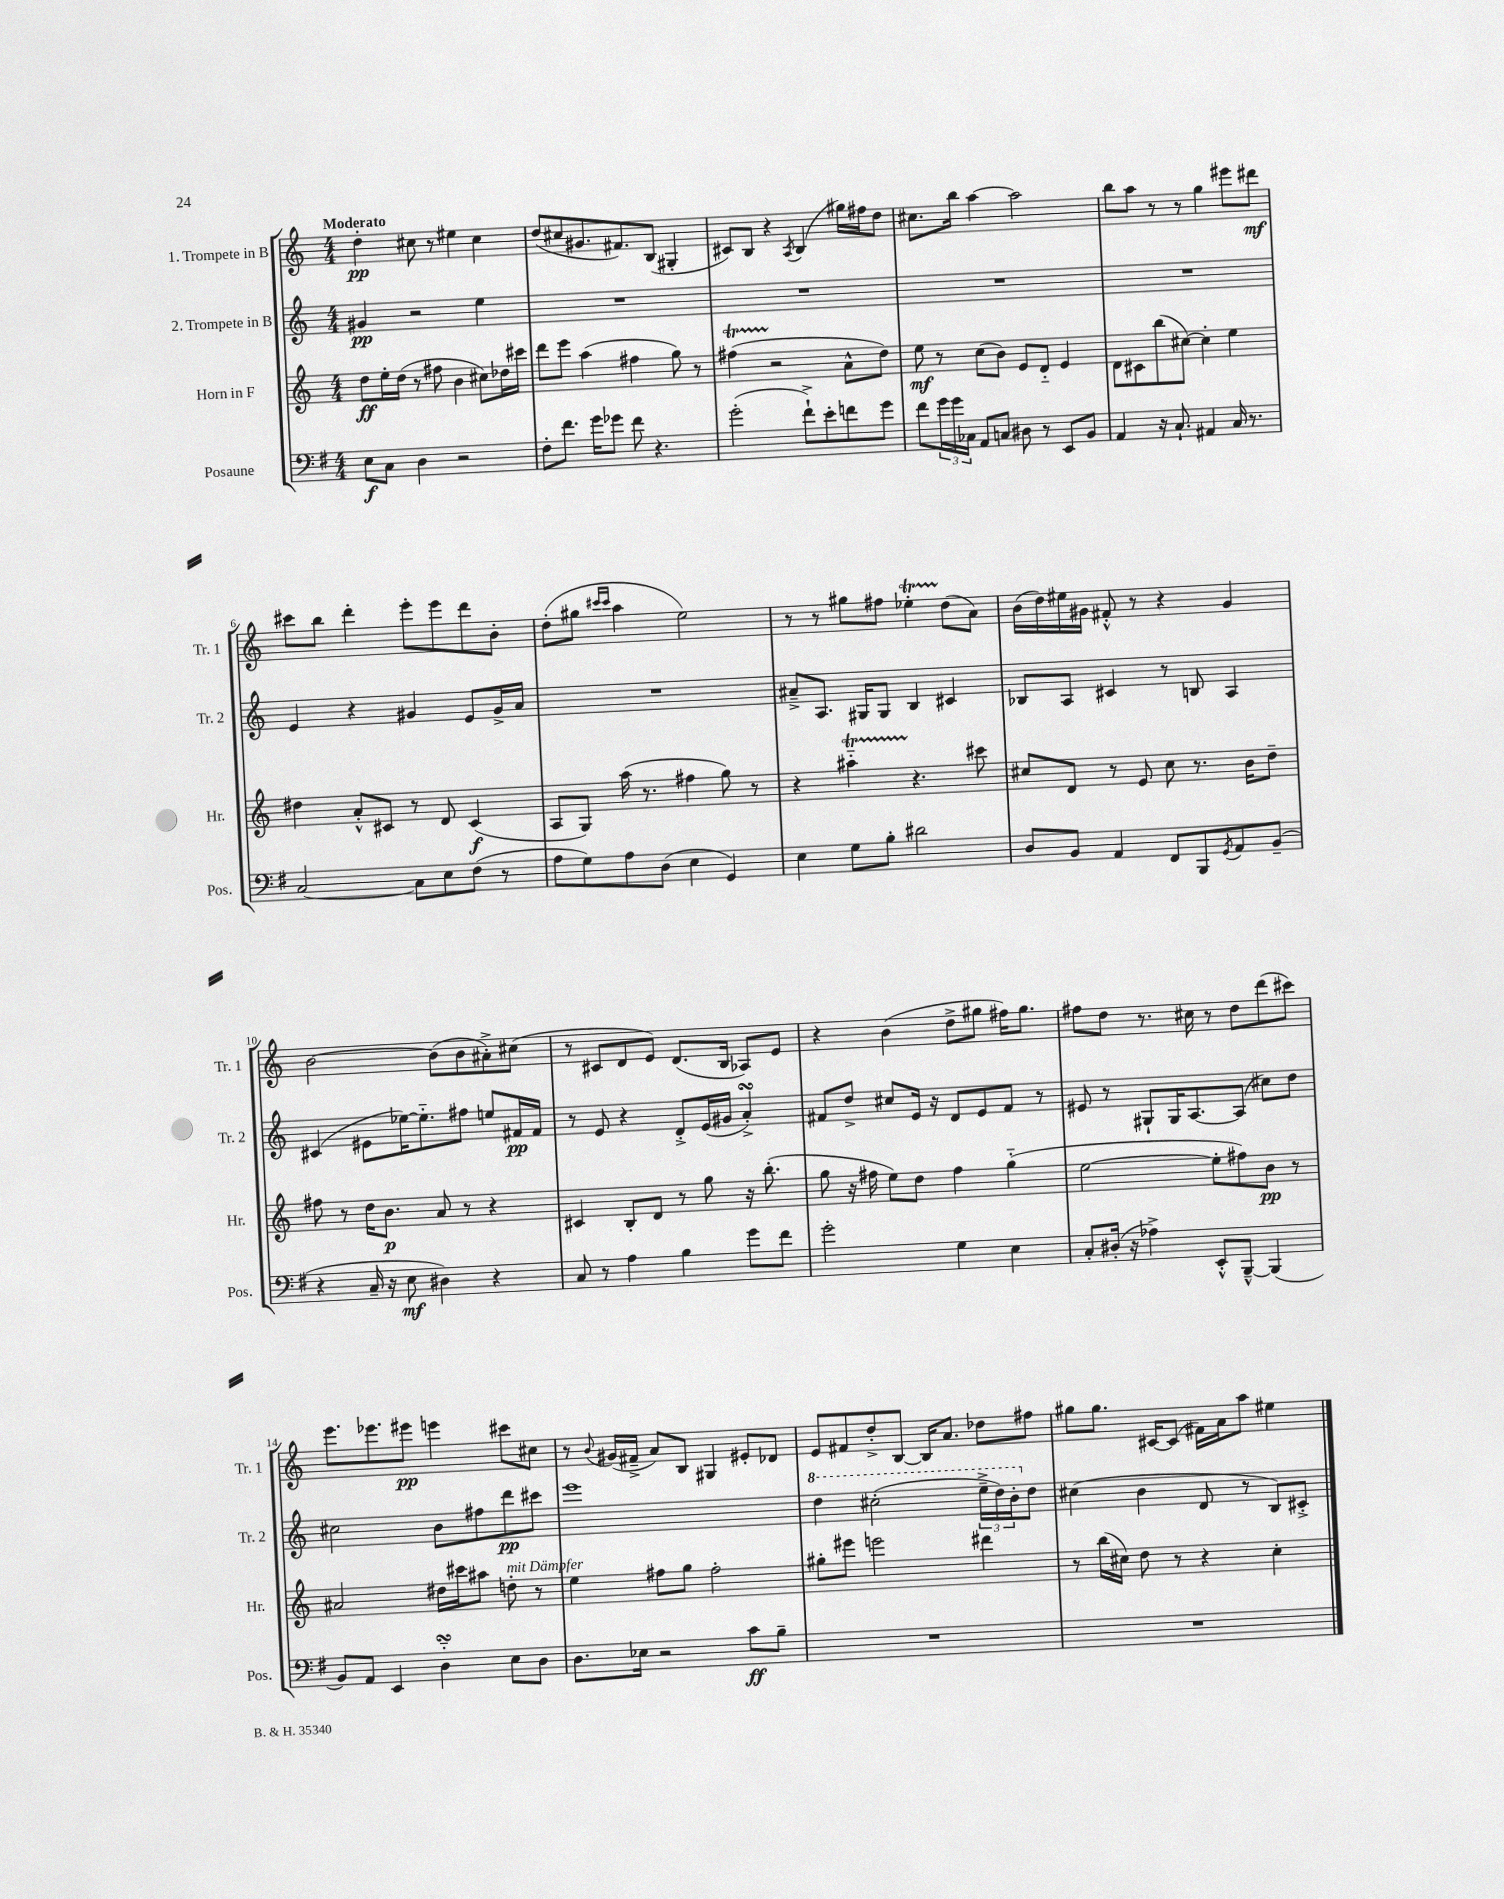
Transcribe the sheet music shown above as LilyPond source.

<<
\new StaffGroup <<
\new Staff = "s0" \with { instrumentName = "1. Trompete in B" shortInstrumentName = "Tr. 1" } {
    \clef treble \key c \major \numericTimeSignature \time 4/4 \tempo "Moderato"
    d''4-.\pp cis''8 r8 eis''4 cis''4 |
    d''8( cis''8 gis'8. fis'8.) b8( gis4-. |
    cis'8) b8 r4 \acciaccatura { a8 } b4( gis''16) fis''16 d''8 |
    cis''8. b''16 a''4~ a''2 |
    b''8 a''8 r8 r8 g''4 eis'''8 dis'''8\mf |
    cis'''8 b''8 d'''4-. e'''8-. e'''8 d'''8 b'8-. |
    d''8-.( gis''8 \grace { cis'''16 cis'''16 } a''4 e''2) |
    r8 r8 gis''8 fis''8 ees''4-.\startTrillSpan d''8\stopTrillSpan( a'8) |
    b'16( d''16) eis''16 gis'16 fis'8-.-^ r8 r4 gis'4 |
    b'2~ b'8( b'8 ais'8-.->) cis''8( |
    r8 cis'8 d'8 e'8) d'8.( b16 aes8) e'8 |
    r4 b'4( d''8-> gis''8 fis''16) gis''8. |
    fis''8 d''8 r8. cis''16 r8 d''8 d'''8( cis'''8) |
    e'''8. ees'''8. eis'''8\pp e'''4 cis'''8 cis''8 |
    r8 \appoggiatura { b'8 } gis'16( fis'16---> a'8) b8 gis4 eis'8-. des'8 |
    e'8 fis'8 d''8-.-> b8~ b16 a'8. des''8 fis''8 |
    gis''8 gis''8. cis'16~ cis'8( fis'16) a'16 a''8 eis''4 \bar "|." |
}
\new Staff = "s1" \with { instrumentName = "2. Trompete in B" shortInstrumentName = "Tr. 2" } {
    \clef treble \key c \major \numericTimeSignature \time 4/4
    gis'4\pp r2 e''4 |
    R1 |
    R1 |
    R1 |
    R1 |
    e'4 r4 gis'4 e'8 gis'16-> a'16 |
    R1 |
    ais'8---> a8. gis16 gis8 b4 cis'4 |
    bes8 a8 cis'4 r8 b8 a4 |
    cis'4( eis'8 ees''16~) ees''8.-_ fis''8 e''8 fis'16\pp fis'16 |
    r8 e'8 r4 d'8-.-> e'16( gis'16 a'4-.->\turn) |
    fis'8 d''8-> cis''8 e'16 r16 d'8 e'8 fis'8 r8 |
    eis'8 r8 gis8-! gis16 a8.~ a8( cis''8) d''8 |
    cis''2 b'8 fis''8 d'''8\pp cis'''8 |
    e'''1 |
    \ottava #1 d'''4 cis'''2-.( \tuplet 3/2 { e'''16---> d'''16) b''16-. \ottava #0 } d''8 |
    cis''4( b'4 d'8 r8 b8) cis'8-.-> \bar "|." |
}
\new Staff = "s2" \with { instrumentName = "Horn in F" shortInstrumentName = "Hr." } {
    \clef treble \key c \major \numericTimeSignature \time 4/4
    d''8\ff e''16-. d''16( r8 fis''8 b'4 cis''8) des''16 cis'''16 |
    d'''8 e'''8 a''4( fis''4 g''8) r8 |
    fis''4\startTrillSpan( r2\stopTrillSpan a'8-^ d''8) |
    e''8\mf r8 c''8( b'8) e'8 d'8-_ e'4 |
    d'8 cis'8 b''8( cis''8~) cis''4-. e''4 |
    dis''4 a'8-.-^ cis'8 r8 d'8 cis'4\f( |
    a8 g8) a''16( r8. fis''4 g''8) r8 |
    r4 ais''4-_\startTrillSpan r4.\stopTrillSpan cis'''8 |
    cis''8 d'8 r8 e'8 cis''8 r8. b'16 d''8-- |
    fis''8 r8 d''16 b'8.\p a'8 r8 r4 |
    cis'4 b8-. d'8 r8 g''8 r16 b''8.-.( |
    g''8 r16 fis''16 e''8) d''8 fis''4 g''4-_( |
    e''2~ e''8-. fis''8) b'8\pp r8 |
    ais'2 dis''16 cis'''16 ais''8 d''8-.^\markup { \italic "mit Dämpfer" } r8 |
    e''4 fis''8 g''8 fis''2-. |
    gis''8-. eis'''8 e'''2 dis'''4 |
    r8 b''16( cis''16) d''8 r8 r4 cis''4-. \bar "|." |
}
\new Staff = "s3" \with { instrumentName = "Posaune" shortInstrumentName = "Pos." } {
    \clef bass \key g \major \numericTimeSignature \time 4/4
    e8\f c8 d4 r2 |
    fis8-. fis'8. g'16 ges'8 fis'8 r4. |
    g'2-.( fis'8-!->) e'8-. f'8 g'8 |
    fis'8 \tuplet 3/2 { g'16 g'16 ces16 } a,8 c8 dis8 r8 e,8 b,8 |
    a,4 r16 c8.-! ais,4 c16 r8. |
    c2~ c8 e8 fis8( r8 |
    a8 g8) a8 d8( e4 g,4) |
    e4 g8 b8-. dis'2 |
    d8 b,8 a,4 fis,8 b,,8 \acciaccatura { g,8 } a,8 b,8--( |
    r4 c16-- r16 e8\mf dis4) r4 |
    c8 r8 a4 b4 g'8 fis'8 |
    g'2-. g4 e4 |
    c8-. dis16-.( r16 aes4->) e,8-.-^ b,,8~---^ b,,4( |
    b,8) a,8 e,4 d4-_\turn e8 d8 |
    d8. ees16 r2 c'8\ff b8-- |
    R1 |
    R1 \bar "|." |
}
>>
>>
